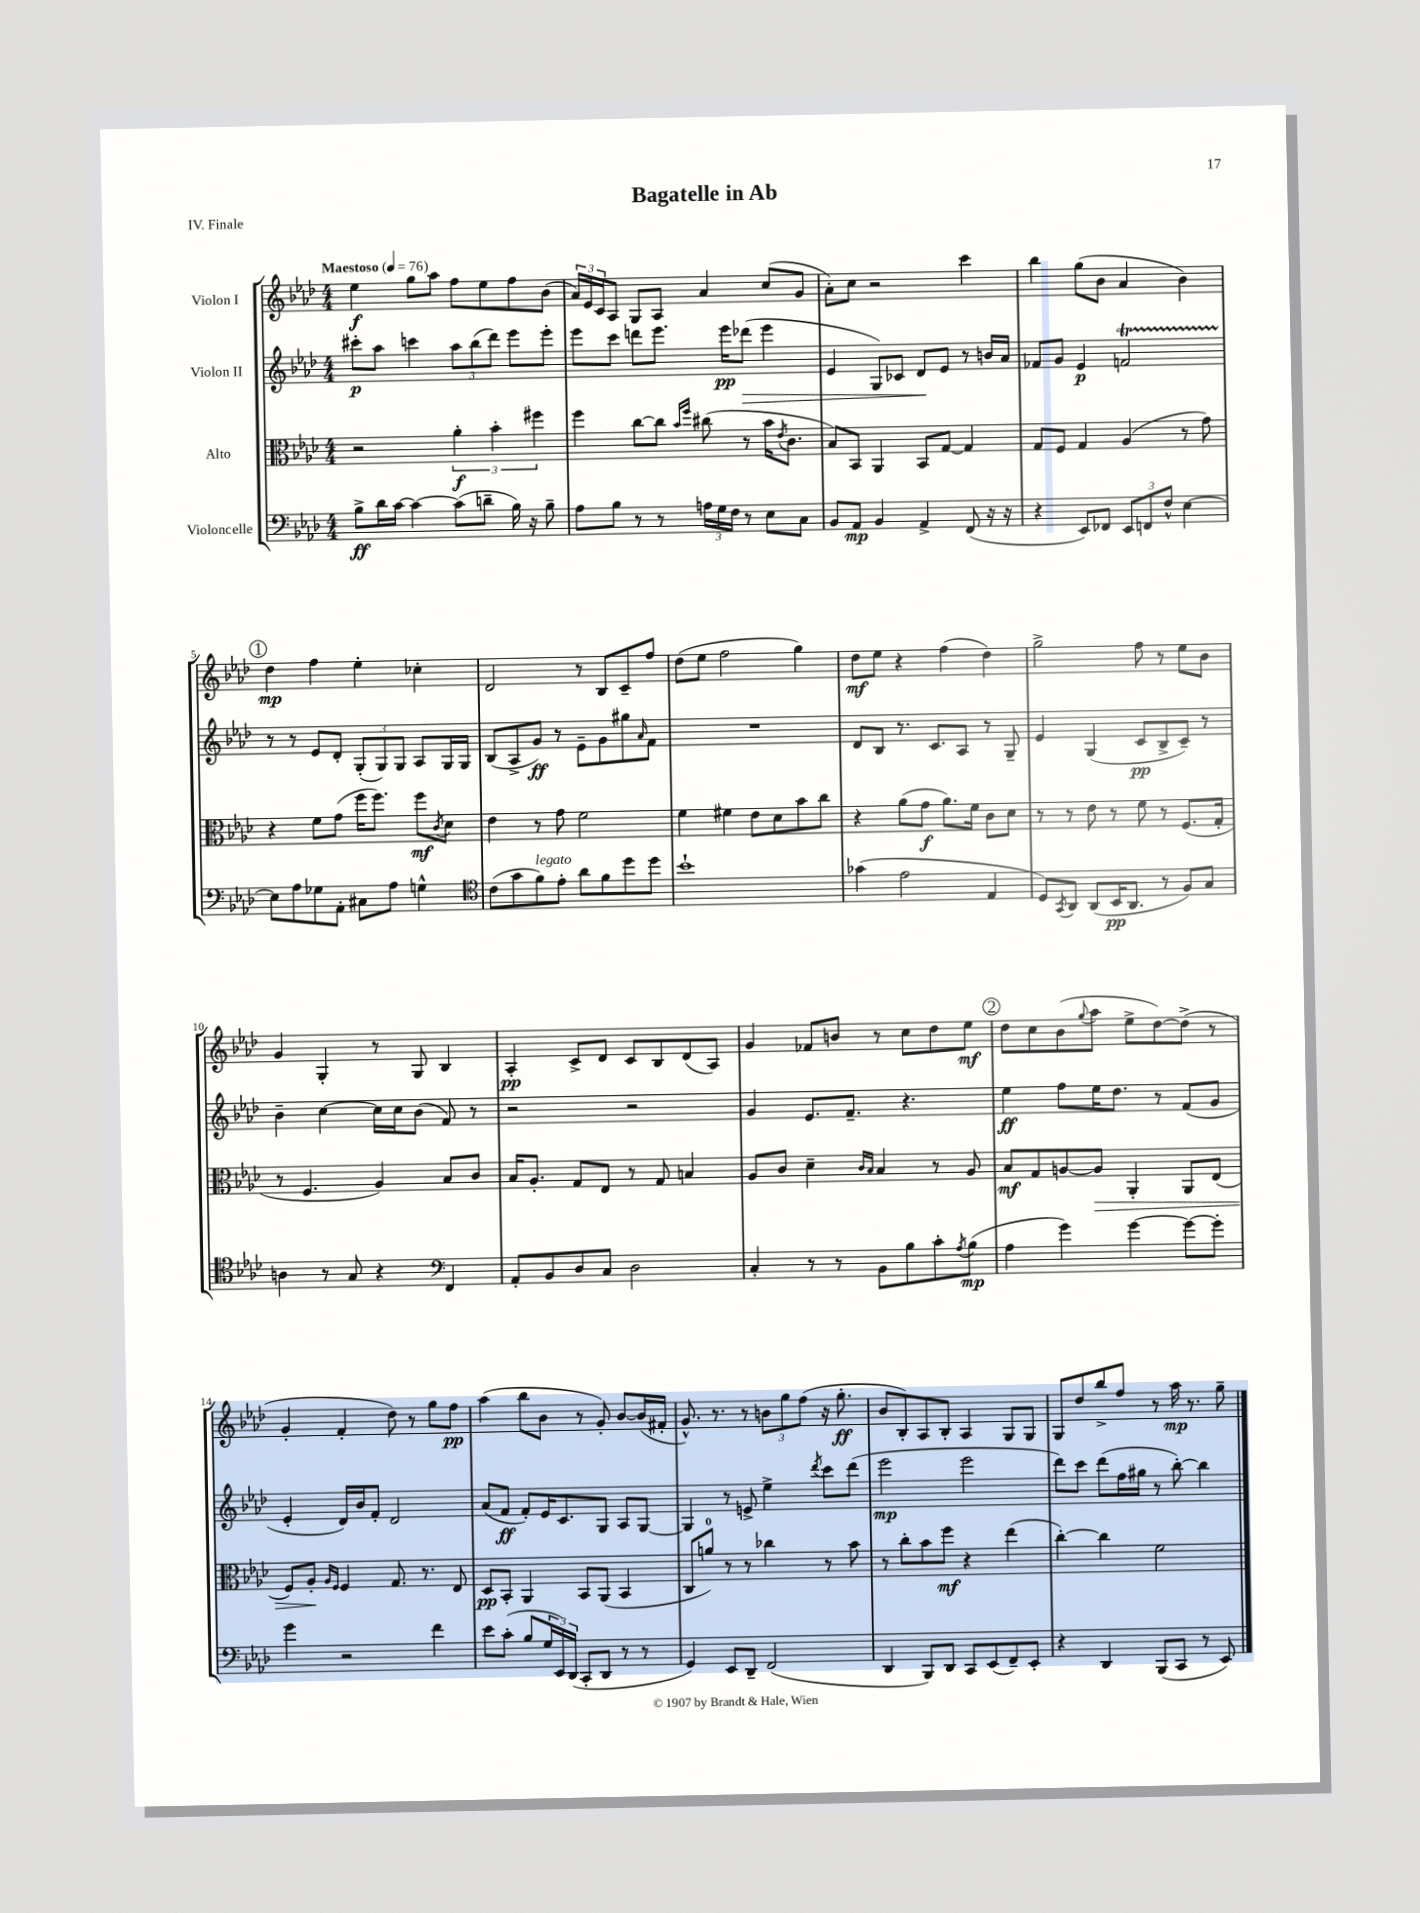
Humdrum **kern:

**kern	**dynam	**kern	**dynam	**kern	**dynam	**kern	**dynam
*part4	*part4	*part3	*part3	*part2	*part2	*part1	*part1
*staff4	*staff4	*staff3	*staff3	*staff2	*staff2	*staff1	*staff1
*I"Violoncelle	*	*I"Alto	*	*I"Violon II	*	*I"Violon I	*
*clefF4	*	*clefC3	*	*clefG2	*	*clefG2	*
*k[b-e-a-d-]	*	*k[b-e-a-d-]	*	*k[b-e-a-d-]	*	*k[b-e-a-d-]	*
*M4/4	*	*M4/4	*	*M4/4	*	*M4/4	*
*MM76	*	*MM76	*	*MM76	*	*MM76	*
=1	=1	=1	=1	=1	=1	=1	=1
!	!	!	!	!	!	!LO:TX:a:B:t=Maestoso	!
8B-^\L	ff	2r	.	8ccc#X'\L	p	4ee-\	f
16d-\L	.	.	.	8aa-\J	.	.	.
[16c\JJ	.	.	.	.	.	.	.
4c\_	.	.	.	4cccn\	.	8gg\L	.
.	.	.	.	.	.	8aa-\J	.
(8c\L]	.	6a-'\	f	12aa-\L	.	8ff\L	.
.	.	.	.	(12bb-\	.	.	.
8dn~\J	.	.	.	.	.	8ee-\	.
.	.	6b-'\	.	12ddd-\J)	.	.	.
16B-\)	.	.	.	8eee-\L	.	8ff\	.
16r	.	.	.	.	.	.	.
.	.	6ff#X\	.	.	.	.	.
8B-~\	.	.	.	8eee-'\J	.	(8b-\J	.
=2	=2	=2	=2	=2	=2	=2	=2
8A-\L	.	4ff\	.	8eee-\L	.	24a-/LL)	.
.	.	.	.	.	.	24e-/	.
.	.	.	.	.	.	24c/J	.
8B-\J	.	.	.	8ccc\J	.	8A-/J	.
8r	.	[8cc\L	.	8dddn\L	.	8G/L	.
8r	.	8cc\J]	.	8.eee-\J	.	8A-/J	.
.	.	16qqb-/LL	.	.	.	.	.
.	.	16qqff/JJ	.	.	.	.	.
24An\LL	.	(8cc#X\	.	.	.	4a-/	.
24G\	.	.	.	.	.	.	.
.	.	.	.	16eee-\KL	pp	.	.
24F\JJ	.	.	.	.	.	.	.
!	!	!	!	!	!LO:HP:b	!	!
8r	.	8r	.	(8ddd-X\J	>	.	.
8E-\L	.	16b-\KL	.	4eee-\	.	(8cc/L	.
.	.	8qe-/	.	.	.	.	.
.	.	8.c\J	.	.	.	.	.
8C\J	.	.	.	.	.	8g/J	.
=3	=3	=3	=3	=3	=3	=3	=3
8BB-/L	.	8B-/L)	.	4e-/	.	8a-'\L)	.
8AA-/J	mp	8BB-/J	.	.	.	8cc\J	.
4BB-/	.	4AA-/	.	8G/L)	.	2r	.
.	.	.	.	8c-X/J	.	.	.
4AA-^/	.	8BB-/L	.	8d-/L	.	.	.
.	.	[8G/J	.	8e-/J	]	.	.
(8FF/	.	4G/]	.	8r	.	4ccc\	.
16r	.	.	.	16bn/LL	.	.	.
16r	.	.	.	16a-/JJ	.	.	.
=4	=4	=4	=4	=4	=4	=4	=4
4r	.	8G/L	.	8f-X/L	.	4bb-\	.
.	.	8F/J	.	8g/J	.	.	.
8EE-/L)	.	4G/	.	4e-/	p	(8gg\L	.
8FF-X/J	.	.	.	.	.	8b-\J	.
12EE-/L	.	(4A-/	.	2fnT/	.	4a-/	.
12FFn/	.	.	.	.	.	.	.
12F^^/J	.	.	.	.	.	.	.
[4E-\	.	8r	.	.	.	4b-\)	.
.	.	8g\)	.	.	.	.	.
!!LO:LB:g=z
!!LO:REH:place=s1:t=1
=5	=5	=5	=5	=5	=5	=5	=5
8E-\L]	.	4r	.	8r	.	4dd-\	mp
8A-\	.	.	.	8r	.	.	.
8G-X\	.	8f\L	.	8e-/L	.	4ff\	.
8AA-'\J	.	(8g\J	.	8d-'/J	.	.	.
8C#X\L	.	16ff\KL	.	(12G'/L	.	4ee-'\	.
.	.	8.ff\J)	.	.	.	.	.
.	.	.	.	12G/)	.	.	.
8A-\J	.	.	.	.	.	.	.
.	.	.	.	12G/J	.	.	.
4Gn^^\	.	8ff\L	mf	8A-/L	.	4cc-X'\	.
.	.	8qc/	.	.	.	.	.
.	.	8d-\J	.	16G/L	.	.	.
.	.	.	.	16G/JJ	.	.	.
=6	=6	=6	=6	=6	=6	=6	=6
*clefC4	*	*	*	*	*	*	*
(8c\L	.	4e-\	.	(8B-/L	.	2d-/	.
8g\	.	.	.	8A-^/	.	.	.
!LO:TX:a:i:t=legato	!	!	!	!	!	!	!
8f\)	.	8r	.	8g/J)	ff	.	.
8e-'\J	.	8g\	.	8r	.	.	.
8a-\L	.	2f\	.	8e-~\L	.	8r	.
8f\	.	.	.	8g\	.	8B-/L	.
8dd-\	.	.	.	8gg#X\	.	8c~/	.
.	.	.	.	16qqa-/	.	.	.
8dd-\J	.	.	.	8f\J	.	8ff/J	.
=7	=7	=7	=7	=7	=7	=7	=7
1b-`	.	4f\	.	1r	.	(8dd-\L	.
.	.	.	.	.	.	8ee-\J	.
.	.	4f#X\	.	.	.	2ff\	.
.	.	8e-\L	.	.	.	.	.
.	.	8d-\	.	.	.	.	.
.	.	8b-\	.	.	.	4gg\)	.
.	.	8cc\J	.	.	.	.	.
=8	=8	=8	=8	=8	=8	=8	=8
(4g-X\	.	4r	.	8d-/L	.	8dd-\L	mf
.	.	.	.	8B-/J	.	8ee-\J	.
2e-\	.	(8a-\L	.	8.r	.	4r	.
.	.	8g\J	f	.	.	.	.
.	.	.	.	8.c/L	.	.	.
.	.	8.a-\L)	.	.	.	(4ff\	.
.	.	.	.	8A-/J	.	.	.
.	.	16f\Jk	.	.	.	.	.
4E-/	.	8c\L	.	8r	.	4dd-\)	.
.	.	8d-\J	.	8G~/	.	.	.
=9	=9	=9	=9	=9	=9	=9	=9
8D-/L)	.	8r	.	4e-/	.	2gg^\	.
8qGG/	.	.	.	.	.	.	.
8AA-/J	.	8r	.	.	.	.	.
(8AA-/L	.	8e-\	.	(4G/	.	.	.
16BB-/K	pp	8r	.	.	.	.	.
8.AA-/J	.	.	.	.	.	.	.
.	.	8f\	.	8c/L	pp	8ff\	.
8r	.	8r	.	8B-^/	.	8r	.
8F/L)	.	(8.F/L	.	8c~/J)	.	8ee-\L	.
8G/J	.	.	.	8r	.	8b-\J	.
.	.	16G'/Jk	.	.	.	.	.
!!LO:LB:g=z
=10	=10	=10	=10	=10	=10	=10	=10
4An\	.	8r	.	4b-~\	.	4g/	.
.	.	4.F/	.	.	.	.	.
8r	.	.	.	[4cc\	.	4G'/	.
8G/	.	.	.	.	.	.	.
4r	.	4A-/)	.	16cc\LL]	.	8r	.
.	.	.	.	16cc\J	.	.	.
.	.	.	.	(8b-\J	.	8G/	.
*clefF4	*	*	*	*	*	*	*
4FF/	.	8B-/L	.	8f/)	.	4B-/	.
.	.	8c/J	.	8r	.	.	.
=11	=11	=11	=11	=11	=11	=11	=11
8AA-'/L	.	16B-/KL	.	2r	.	4A-'/	pp
.	.	8.A-'/J	.	.	.	.	.
8BB-/	.	.	.	.	.	.	.
8D-/	.	8G/L	.	.	.	8c^/L	.
8C/J	.	8E-/J	.	.	.	8d-/J	.
2D-\	.	8r	.	2r	.	8c/L	.
.	.	8G/	.	.	.	8B-/	.
.	.	4Bn/	.	.	.	(8d-/	.
.	.	.	.	.	.	8A-/J)	.
=12	=12	=12	=12	=12	=12	=12	=12
4C'/	.	8A-/L	.	4g/	.	4g/	.
.	.	8c/J	.	.	.	.	.
8r	.	4d-~\	.	8.e-/L	.	8f-X/L	.
8r	.	.	.	.	.	8bn/J	.
.	.	.	.	8.f~/J	.	.	.
.	.	16qqc/LL	.	.	.	.	.
.	.	16qqB-/JJ	.	.	.	.	.
8BB-\L	.	4B-/	.	.	.	8r	.
8B-\	.	.	.	4.r	.	8cc\L	.
8c'\	.	8r	.	.	.	8dd-\	.
8qA-/	.	.	.	.	.	.	.
(8B-\J	mp	8A-/	.	.	.	8ee-\J	mf
!!LO:REH:place=s1:t=2
=13	=13	=13	=13	=13	=13	=13	=13
4A-\	.	8B-/L	mf	4ee-\	ff	8dd-\L	.
.	.	8G/	.	.	.	8cc\	.
4g\)	.	[8An/	.	8ff\L	.	(8b-\	.
.	.	.	.	.	.	8qqgg/	.
!	!	!	!LO:HP:b	!	!	!	!
.	.	8A/J]	>	16ee-\K	.	8aa-\J	.
.	.	.	.	8.dd-\J	.	.	.
[4g\	.	4AA-'/	.	.	.	8ee-^\L	.
.	.	.	.	8r	.	[8dd-\)	.
8g\L_	.	8AA-/L	.	(8f/L	.	(8dd-^\J]	.
8g'\J]	.	(8E-/J	.	8g/J	.	8r	.
!!LO:LB:g=z
=14	=14	=14	=14	=14	=14	=14	=14
4g\	.	8F/L)	.	4e-'/	.	4g'/	.
.	.	8A-'/J	.	.	.	.	.
.	.	16qqA-/LL	.	.	.	.	.
.	.	16qqF/JJ	.	.	.	.	.
2r	.	4F/	]	16d-/LL)	.	4f'/	.
.	.	.	.	16b-/J	.	.	.
.	.	.	.	8f'/J	.	.	.
.	.	8.G/	.	2d-/	.	8dd-\)	.
.	.	.	.	.	.	8r	.
.	.	8.r	.	.	.	.	.
4f\	.	.	.	.	.	8gg\L	.
.	.	8E-/	.	.	.	8ff\J	pp
=15	=15	=15	=15	=15	=15	=15	=15
8e-\L	.	8D-/L	pp	(8a-/L	.	(4aa-\	.
(8c'\J	.	8BB-'/J	.	8f/J	ff	.	.
8B-/L	.	4AA-/	.	8f'/L)	.	8bb-\L	.
24G/L	.	.	.	16e-/K	.	8b-\J	.
24EE-/)	.	.	.	.	.	.	.
.	.	.	.	8.c/	.	.	.
(24DD-/JJ	.	.	.	.	.	.	.
8CC'/L	.	8BB-/L	.	.	.	8r	.
8DD-/J	.	(8AA-/J	.	8G/J	.	8g'/)	.
8r	.	4BB-/	.	8A-/L	.	[8b-/L	.
8r	.	.	.	[8G/J	.	(16b-/L]	.
.	.	.	.	.	.	16f#X'/JJ	.
=16	=16	=16	=16	=16	=16	=16	=16
4GG/)	.	8C/L	.	4G/]	.	8.g^^/)	.
.	.	8an/J)	.	.	.	.	.
.	.	.	.	.	.	8.r	.
8EE-/L	.	8r	.	8r	.	.	.
8DD-~/J	.	8r	.	8en^/	.	8r	.
(2FF/	.	4cc-X\	.	4ee-^\	.	12bn\L	.
.	.	.	.	.	.	12gg\	.
.	.	.	.	.	.	(12ff\J	.
.	.	.	.	8qddd-/	.	.	.
.	.	8r	.	8ccc\L	.	16r	.
.	.	.	.	.	.	8.gg'\	ff
.	.	8b-\	.	(8ddd-\J	.	.	.
=17	=17	=17	=17	=17	=17	=17	=17
4DD-/	.	8r	.	2eee-\	mp	8b-/L	.
.	.	8cc'\L	.	.	.	8B-'/)	.
8BBB-/L)	.	8b-\	.	.	.	8A-/	.
8DD-/J	.	8ff\J	mf	.	.	8B-'/J	.
8CC/L	.	4r	.	2eee-\	.	4A-/	.
(8EE-/	.	.	.	.	.	.	.
8FF~/)	.	(4ee-\	.	.	.	8G/L	.
8EE-'/J	.	.	.	.	.	8G/J	.
=18	=18	=18	=18	=18	=18	=18	=18
4r	.	[4cc'\)	.	8ddd-\L)	.	8G/L	.
.	.	.	.	8ccc\J	.	8dd-/	.
4DD-/	.	4cc\]	.	(8ddd-\L	.	8bb-^/	.
.	.	.	.	16ff\L	.	8ff/J	.
.	.	.	.	16gg#X\JJ	.	.	.
(8BBB-/L	.	2f\	.	8r	.	8r	.
8CC/J	.	.	.	[8bb-'\)	.	16aa-\	mp
.	.	.	.	.	.	8.r	.
8r	.	.	.	4bb-\]	.	.	.
8EE-/)	.	.	.	.	.	8gg~\	.
==	==	==	==	==	==	==	==
*-	*-	*-	*-	*-	*-	*-	*-
